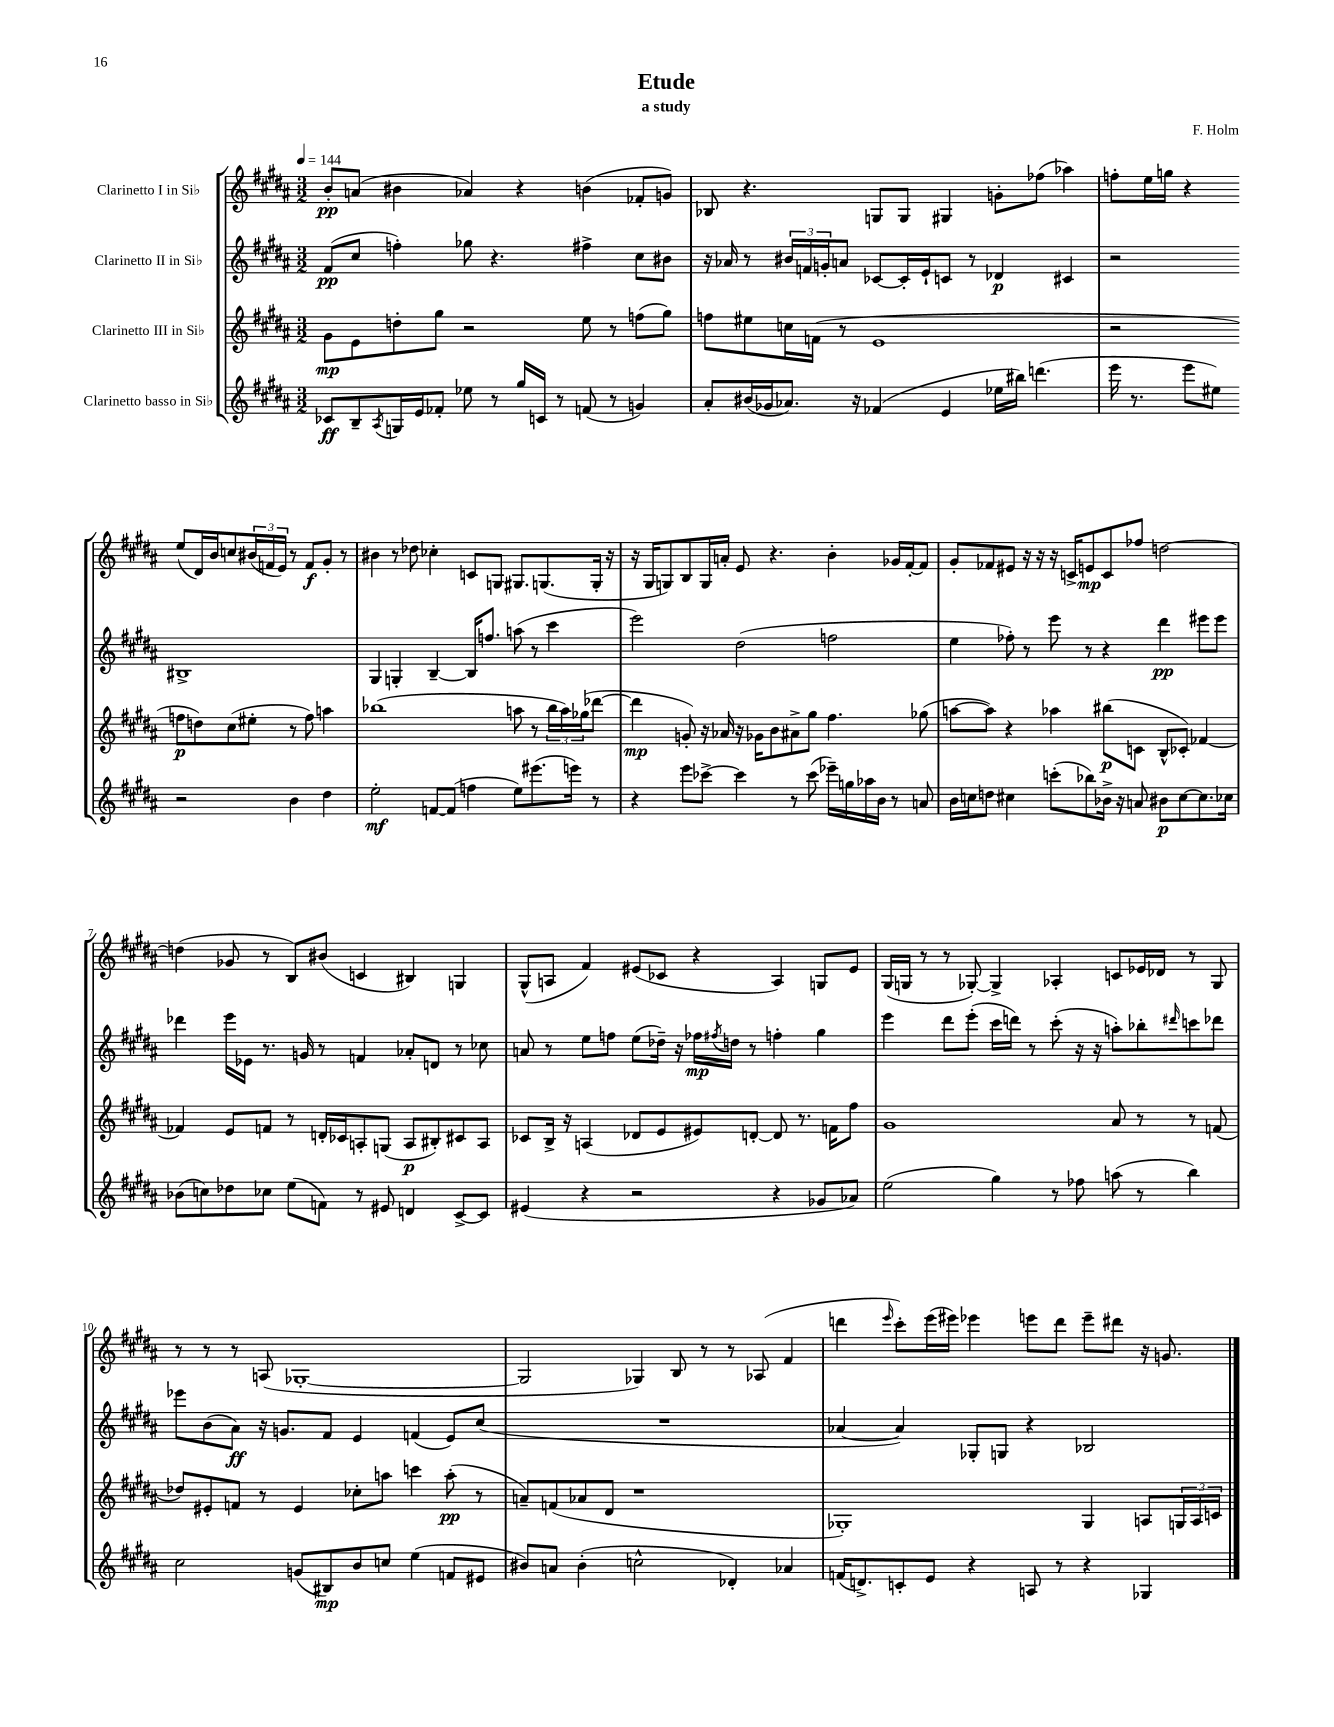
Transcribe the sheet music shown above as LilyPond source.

\header { title = "Etude" composer = "F. Holm" subtitle = "a study" }
<<
\new StaffGroup <<
\new Staff = "s0" \with { instrumentName = "Clarinetto I in Sib" } {
    \clef treble \key b \major \numericTimeSignature \time 3/2 \tempo 4 = 144
    b'8-.\pp a'8( bis'4 aes'4) r4 b'4( fes'8-. g'8) |
    bes8 r4. g8 g8 gis4 g'8-. fes''8( aes''4) |
    f''8-. e''16 g''16 r4 e''8( dis'16) b'16 c''8 \tuplet 3/2 { bis'16( f'16 e'16) } r8 f'8\f gis'8-. r8 |
    bis'4 r8 des''8 ces''4-. c'8 g8 gis8. g8.( g16-. r16 |
    r16 gis16 g8) b8 g16 a'16-. e'8 r4. b'4-. ges'16 fis'16~-. fis'8 |
    gis'8-. fes'8 eis'8 r16 r16 r16 c'16-> e'8\mp c'8 fes''8 d''2~ |
    d''4( ges'8 r8 b8) bis'8( c'4 bis4) g4 |
    gis8-^( a8 fis'4) eis'8( ces'8 r4 a4) g8 eis'8 |
    gis16( g16 r8 r8 ges8~-.) ges4-> aes4-. c'8 ees'16 des'16 r8 ges8 |
    r8 r8 r8 a8( ges1~-. |
    ges2 ges4) b8 r8 r8 aes8( fis'4 |
    d'''4 \grace { e'''16 } cis'''8-.) e'''16( eis'''16) ees'''4 e'''8 d'''8 e'''8-- dis'''8 r16 g'8. \bar "|." |
}
\new Staff = "s1" \with { instrumentName = "Clarinetto II in Sib" } {
    \clef treble \key b \major \numericTimeSignature \time 3/2
    fis'8\pp( cis''8 f''4-.) ges''8 r4. fis''4-> cis''8 bis'8 |
    r16 aes'16 r8 \tuplet 3/2 { bis'16 f'16 g'16-. } a'8 ces'8~ ces'16-. e'16-! c'8 r8 des'4\p cis'4 |
    r2 bis1-> |
    gis4 g4-. b4~-- b16 f''8. a''8( r8 cis'''4 |
    e'''2) dis''2( f''2 |
    e''4 fes''8-.) r8 e'''8 r8 r4 dis'''4\pp eis'''8 eis'''8 |
    des'''4 e'''16 ees'16 r8. g'16 r8 f'4 aes'8-. d'8 r8 ces''8 |
    a'8 r8 e''8 f''8 e''8( des''16--) r16 fes''16\mp \acciaccatura { fis''8 } d''16 r8 f''4-. gis''4 |
    e'''4 dis'''8 e'''8-.( cis'''16 d'''16) r8 cis'''8-.( r16 r16 a''8-.) bes''8-. \grace { dis'''16 } c'''8 des'''8 |
    ees'''8 b'8( ais'8\ff) r16 g'8. fis'8 e'4 f'4( e'8) cis''8( |
    R1. |
    aes'4~ aes'4) ges8-. g8 r4 bes2 \bar "|." |
}
\new Staff = "s2" \with { instrumentName = "Clarinetto III in Sib" } {
    \clef treble \key b \major \numericTimeSignature \time 3/2
    gis'8\mp e'8 d''8-. gis''8 r2 e''8 r8 f''8( gis''8) |
    f''8 eis''8 c''16 f'16( r8 e'1 |
    r2 f''8\p d''8) cis''8( eis''8-. r8 f''8) a''4 |
    bes''1( a''8 r8 \tuplet 3/2 { bes''16 a''16) ges''16( } des'''8~ |
    des'''4\mp g'8-.) r16 aes'16 r16 ges'16 b'8 ais'8-> gis''8 fis''4. ges''8( |
    a''8~ a''8) r4 aes''4 bis''8\p( c'8 b8-^ ces'8-.) fes'4~ |
    fes'4 e'8 f'8 r8 d'16-. ces'16 a8-. g8( a8\p bis8-.) cis'8 a8 |
    ces'8 b16-> r16 a4( des'8 e'8 eis'8) d'8~-. d'8 r8. f'16 fis''8 |
    gis'1 ais'8 r8 r8 f'8( |
    des''8) eis'8-. f'8 r8 eis'4 ces''8-. a''8 c'''4 a''8-.\pp( r8 |
    a'8--) f'8( aes'8 dis'8 r1 |
    ges1-.) ges4 a8 \tuplet 3/2 { g16 a16 c'16 } \bar "|." |
}
\new Staff = "s3" \with { instrumentName = "Clarinetto basso in Sib" } {
    \clef treble \key b \major \numericTimeSignature \time 3/2
    ces'8\ff b8-- \acciaccatura { ais8 } g16 e'16 fes'8-. ees''8 r8 gis''16 c'16 r8 f'8( r8 g'4) |
    ais'8-. bis'16( ges'16 aes'8.) r16 fes'4( e'4 ees''16 bis''16) d'''4.( |
    e'''16 r8. e'''8 eis''8) r2 b'4 dis''4 |
    e''2-.\mf f'8~ f'8( f''4 e''8) eis'''8.( e'''16) r8 |
    r4 e'''8 ces'''8~-> ces'''4 r8 ces'''8( ees'''16--) g''16 aes''16 b'16 r8 a'8 |
    b'16 c''16 d''8 cis''4 c'''8-.( bes''8) bes'16-> r16 a'8 bis'8\p cis''8~ cis''8. ces''16 |
    bes'8( c''8) des''8 ces''8 e''8( f'8) r8 eis'8 d'4 cis'8~-> cis'8 |
    eis'4( r4 r2 r4 ges'8 aes'8) |
    e''2( gis''4) r8 fes''8 a''8( r8 b''4) |
    cis''2 g'8( bis8\mp) b'8 c''8 e''4( f'8 eis'8 |
    bis'8) a'8 bis'4-.( c''2-^ des'4-.) aes'4 |
    f'16( d'8.->) c'8-. e'8 r4 a8 r8 r4 ges4 \bar "|." |
}
>>
>>
